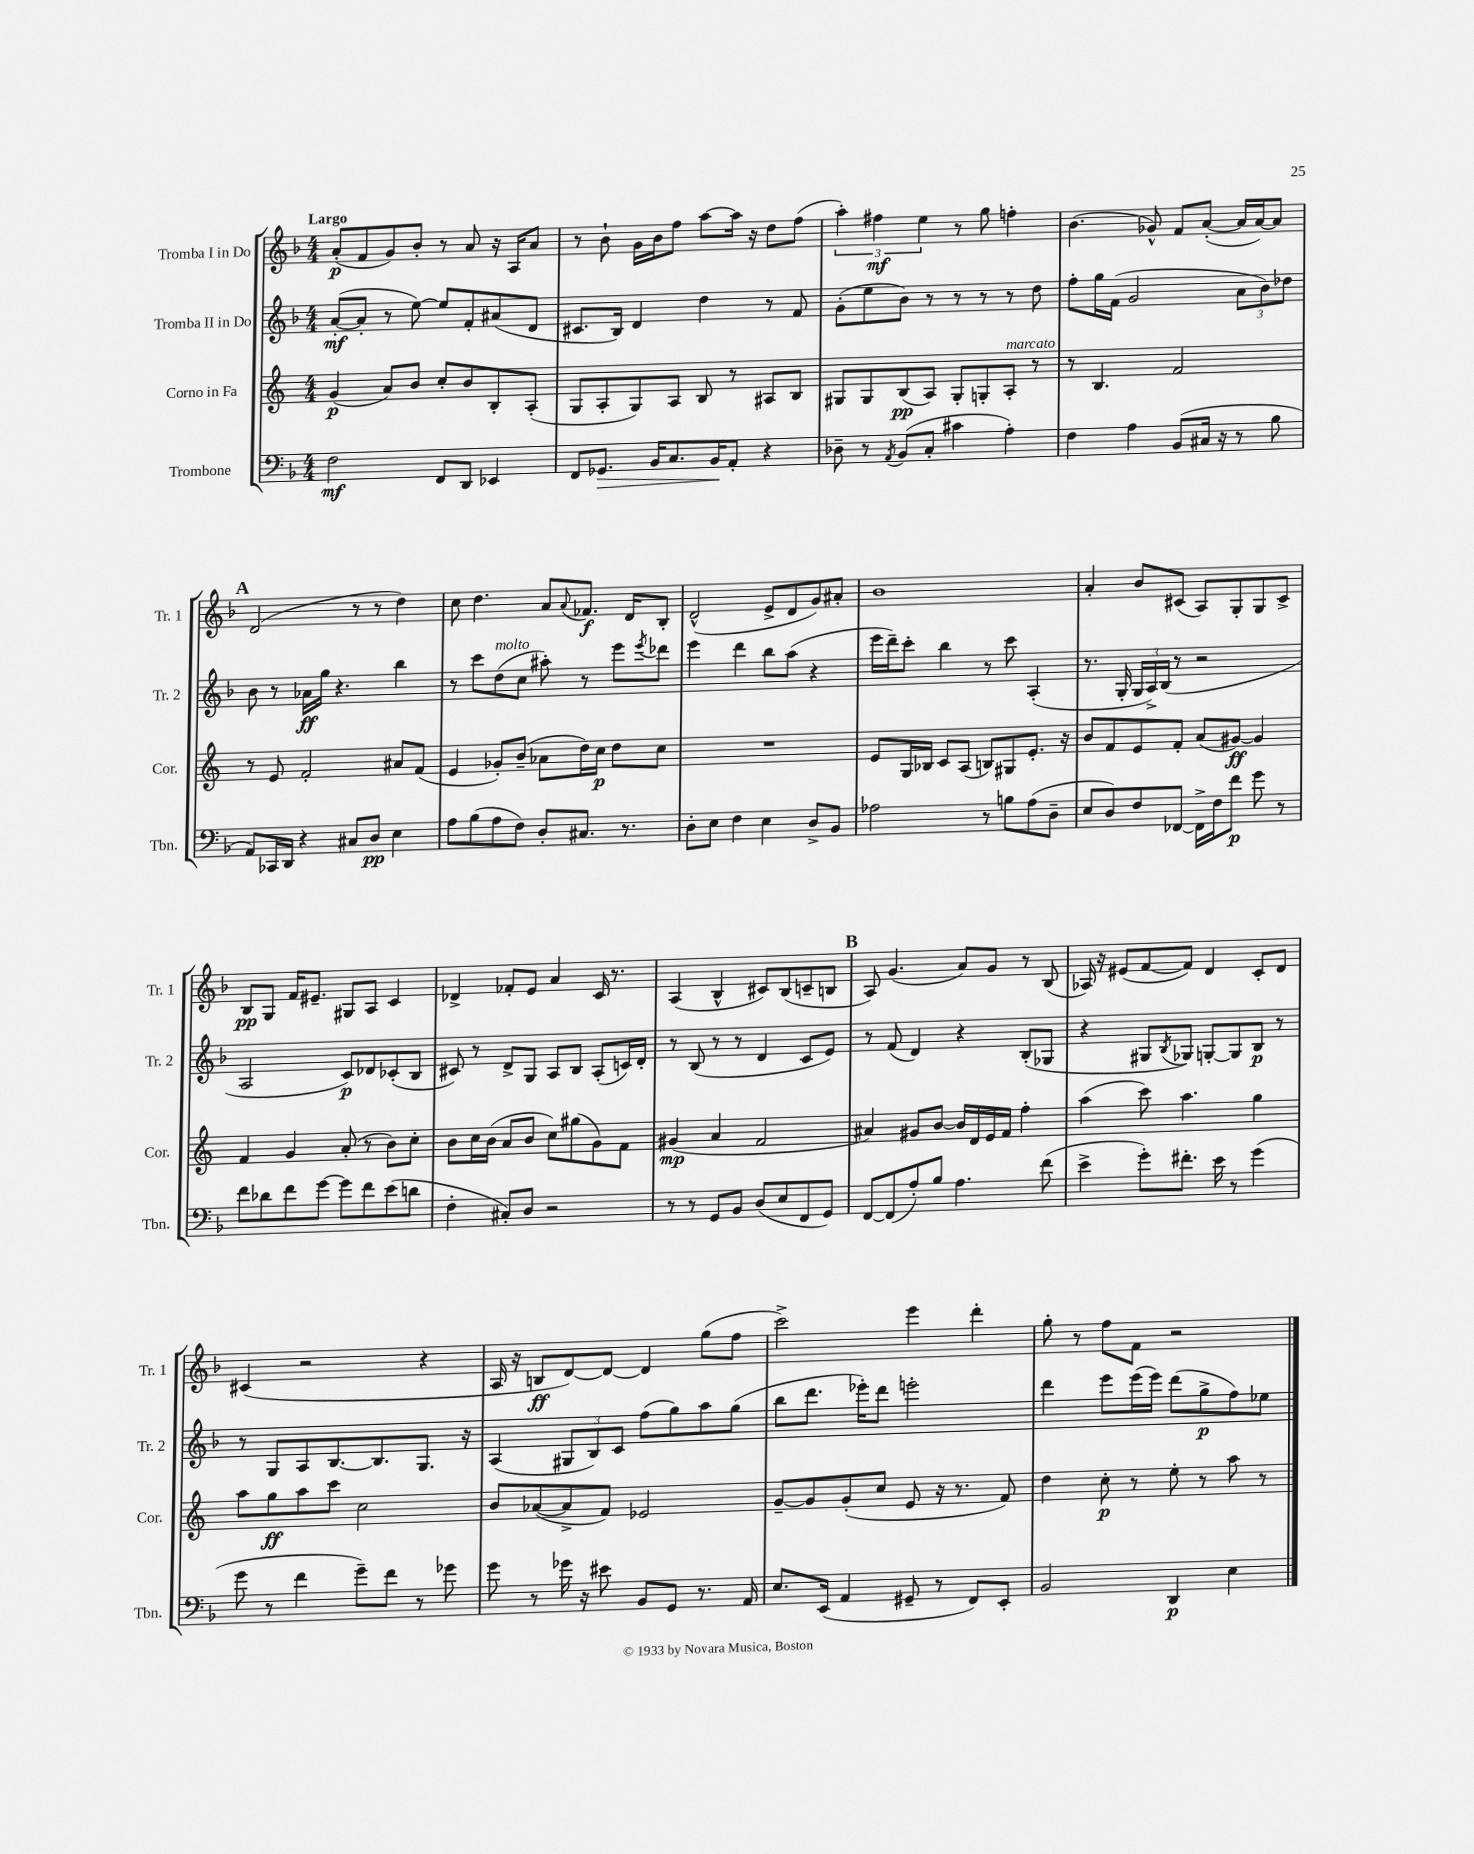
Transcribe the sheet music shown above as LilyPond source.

<<
\new StaffGroup <<
\new Staff = "s0" \with { instrumentName = "Tromba I in Do" shortInstrumentName = "Tr. 1" } {
    \clef treble \key f \major \numericTimeSignature \time 4/4 \tempo "Largo"
    a'8-.\p( f'8 g'8) bes'8-. r8 a'8 r16 a16 a'8 |
    r8 bes'8-! g'16 bes'16 f''8 a''8~ a''16 r16 d''8 f''8( |
    \tuplet 3/2 { a''4-.) fis''4\mf e''4 } r8 g''8 f''4-. |
    bes'4.( ges'8-^) f'8 a'8~-.( a'16 a'16~) a'8 |
    \mark \markup { \bold "A" } d'2( r8 r8 d''4) |
    c''8 d''4. a'8 \appoggiatura { a'8 } fes'8.\f d'16 bes8-. |
    d'2-^( e'8-> d'8 g'8) ais'8-. |
    bes'1 |
    a'4-. bes'8 cis'8( a8) g8-. g8 cis'8-> |
    bes8\pp g8 f'16 eis'8.-- gis8 a8 c'4 |
    des'4-> fes'8-. e'8 a'4 c'16 r8. |
    a4( bes4-^ cis'8) bes8( c'8-- b8 |
    \mark \markup { \bold "B" } a8) g'4.( a'8) g'8 r8 bes8( |
    aes16) r16 eis'8( f'8~ f'8) d'4 c'8-. d'8 |
    cis'4( r2 r4 |
    a16 r16 b8\ff d'8~) d'8~ d'4 g''8( f''8 |
    c'''2->) e'''4 d'''4-. |
    g''8-. r8 f''8 f'8 r2 \bar "|." |
}
\new Staff = "s1" \with { instrumentName = "Tromba II in Do" shortInstrumentName = "Tr. 2" } {
    \clef treble \key f \major \numericTimeSignature \time 4/4
    a'8~-.\mf( a'8-. r8 e''8~) e''8 f'8-. ais'8( d'8 |
    cis'8. bes16) d'4 d''4 r8 f'8 |
    g'8-.( e''8 bes'8) r8 r8 r8 r8 d''8 |
    f''8-. g''16 f'16( g'2 \tuplet 3/2 { a'8 bes'8) des''8 } |
    \mark \markup { \bold "A" } bes'8 r8 aes'16\ff g''16 r4. bes''4 |
    r8 c'''8 d''8^\markup { \italic "molto" }( c''8 ais''8-.) r8 e'''8 \acciaccatura { e'''8 } des'''8 |
    e'''4 d'''4 bes''8 a''8( r4 |
    e'''16 d'''16--) c'''8-. bes''4 r8 c'''8 a4-.( |
    r8. g16-. \tuplet 3/2 { g16 a16->) bes16( } r8 r2 |
    a2 c'8\p) des'8 ces'8-.( bes8 |
    cis'8) r8 d'8-> g8 a8 bes8 a8-.( c'16) d'16-. |
    r8 bes8( r8 r8 d'4 c'8 e'8) |
    \mark \markup { \bold "B" } r8 f'8( d'4) r4 bes8-.( ges8 |
    r4 gis8 \acciaccatura { bes8 } ges8) g8~-. g8 bes8\p r8 |
    r8 g8 a8 bes8.~ bes8. g8. r16 |
    a4( \tuplet 3/2 { gis8 bes8) c'8 } f''8( g''8) a''8 g''8( |
    bes''8 d'''8. ees'''16-.) d'''8 e'''2-. |
    d'''4 e'''8 e'''16( e'''16) d'''8( g''8->\p f''8) ees''8 \bar "|." |
}
\new Staff = "s2" \with { instrumentName = "Corno in Fa" shortInstrumentName = "Cor." } {
    \clef treble \key c \major \numericTimeSignature \time 4/4
    g'4\p( a'8) b'8 c''8-. b'8 b8-. a8-.( |
    g8 a8-. g8) a8 b8 r8 ais8 b8 |
    gis8 gis8 b8\pp( a8) gis8-. g8-. a8-.^\markup { \italic "marcato" } r8 |
    r8 b4. f'2 |
    \mark \markup { \bold "A" } r8 e'8 f'2-. ais'8 f'8( |
    e'4 ges'8-.) b'8--( aes'8 d''16) c''16\p d''8 c''8 |
    R1 |
    e'8 g16 bes16 c'8 a8( b8) gis8 e'8.-. r16 |
    b'8 f'8 e'8 f'8-. a'8( gis'8~\ff) gis'4 |
    f'4 g'4 a'8-.( r8 b'8) c''8-. |
    b'8 c''16 b'16( a'8 b'8 c''8) gis''8( g'8) f'8 |
    gis'4\mp( a'4 f'2 |
    \mark \markup { \bold "B" } ais'4) gis'8 b'8~ b'16 d'16 e'16 f'16 f''4-. |
    a''4( c'''8) a''4. g''4 |
    a''8 g''8\ff a''8 c'''8 c''2 |
    b'8 aes'8~( aes'8-> f'8) ees'2 |
    g'8~-- g'8 g'8-.( c''8 e'8 r16 r8. f'8) |
    d''4 c''8-.\p r8 e''8-. r8 a''8 r8 \bar "|." |
}
\new Staff = "s3" \with { instrumentName = "Trombone" shortInstrumentName = "Tbn." } {
    \clef bass \key f \major \numericTimeSignature \time 4/4
    f2\mf f,8 d,8 ees,4 |
    f,8 ges,8.\> bes,16 c8. bes,16\! a,8-. r4 |
    des8-- r8 \acciaccatura { a,8 } bes,8( c8-. cis'4 a4-.) |
    f4 a4 bes,8( cis16 r16 r8 bes8 |
    \mark \markup { \bold "A" } a,8) ces,16 d,16 r4 cis8 d8\pp e4 |
    a8 bes8( a8 f8) d8-. cis8. r8. |
    d8-. e8 f4 e4 d8-> bes,8 |
    aes2 r8 b8 aes8( d8-- |
    e8 d8) f8 fes,8~ fes,16-> f16 f'8\p g'8 r8 |
    f'8 des'8 f'8 g'8~ g'8 f'8 e'8( d'8 |
    f4-. cis8-.) d8 r2 |
    r8 r8 g,8 bes,8 d8( e8 f,8 g,8) |
    \mark \markup { \bold "B" } f,8~ f,8( a8-.) bes8 a4. f'8( |
    e'4-> g'8-.) fis'8.-. e'16 r8 g'4( |
    g'8 r8 f'4 g'8--) f'8 r8 ges'8 |
    g'8 r8 ges'16 r16 eis'8 bes,8 g,8 r8. a,16 |
    e8. e,16( a,4 gis,8-- r8 f,8) e,8-. |
    bes,2 d,4\p e4 \bar "|." |
}
>>
>>
\layout { \context { \Score \remove "Bar_number_engraver" } }
